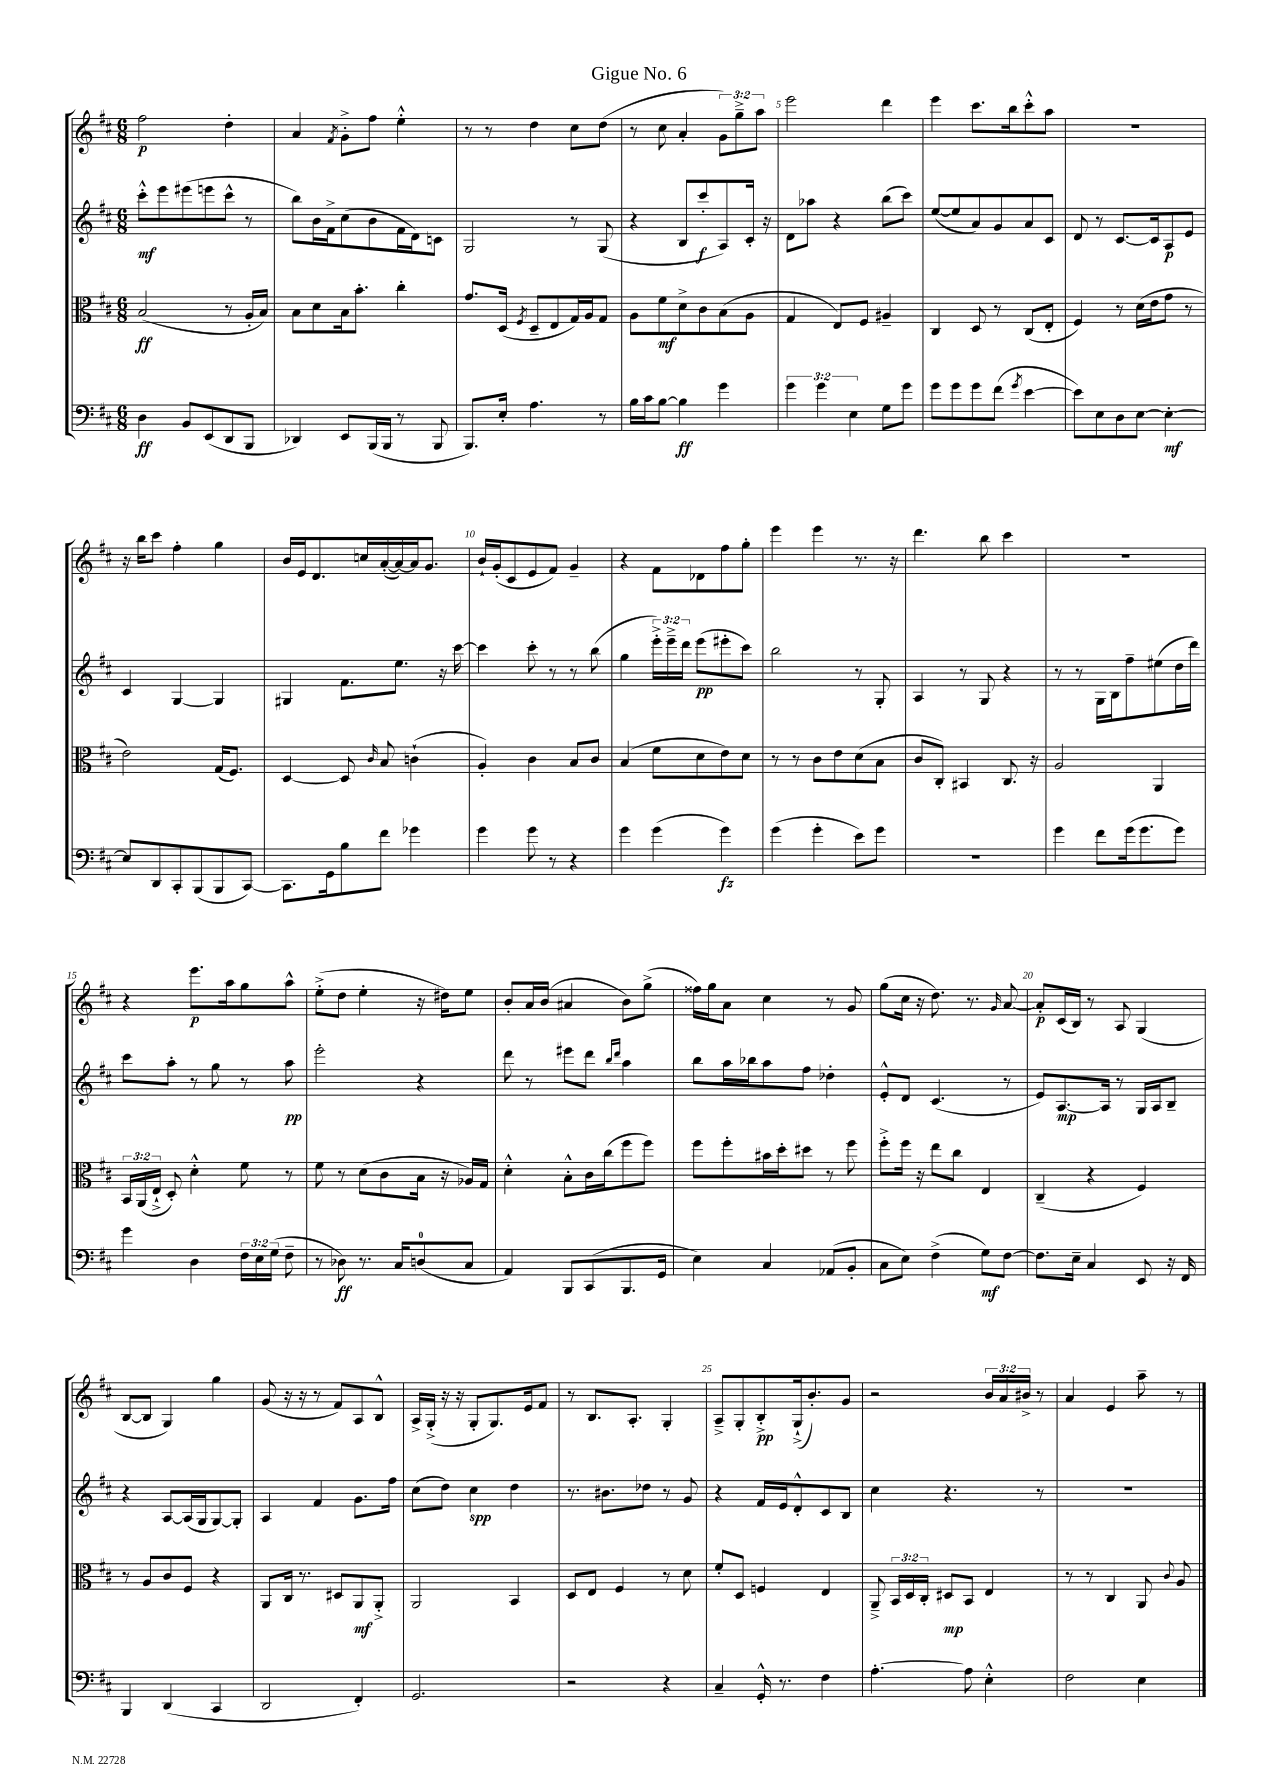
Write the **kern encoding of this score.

**kern	**dynam	**kern	**dynam	**kern	**dynam	**kern	**dynam
*part4	*part4	*part3	*part3	*part2	*part2	*part1	*part1
*staff4	*staff4	*staff3	*staff3	*staff2	*staff2	*staff1	*staff1
*clefF4	*	*clefC3	*	*clefG2	*	*clefG2	*
*k[f#c#]	*	*k[f#c#]	*	*k[f#c#]	*	*k[f#c#]	*
*M6/8	*	*M6/8	*	*M6/8	*	*M6/8	*
=1	=1	=1	=1	=1	=1	=1	=1
4D\	ff	(2B/	ff	8ccc#'^^\L	mf	2ff#\	p
.	.	.	.	8eee\	.	.	.
8BB/L	.	.	.	(8eee#X\	.	.	.
(8EE/	.	.	.	8eeen\	.	.	.
8DD/	.	8r	.	8ccc#^^\J	.	4dd'\	.
8BBB/J	.	16A'/LL	.	8r	.	.	.
.	.	16B/JJ)	.	.	.	.	.
=2	=2	=2	=2	=2	=2	=2	=2
4DD-X/)	.	8B\L	.	8bb\L)	.	4a/	.
.	.	8d\	.	16b\L	.	.	.
.	.	.	.	16f#^\J	.	.	.
.	.	.	.	.	.	8qf#/	.
8EE/L	.	16B\k	.	(8cc#\	.	8g'^\L	.
.	.	8.b'\J	.	.	.	.	.
(16BBB/L	.	.	.	8b\	.	8ff#\J	.
16BBB/JJ	.	.	.	.	.	.	.
8r	.	4cc#'\	.	16f#\L	.	4ee'^^\	.
.	.	.	.	16d\J)	.	.	.
8BBB/	.	.	.	8cn\J	.	.	.
=3	=3	=3	=3	=3	=3	=3	=3
8.BBB/L)	.	8.g/L	.	2G/	.	8r	.
.	.	.	.	.	.	8r	.
16E'/Jk	.	(16D/Jk	.	.	.	.	.
.	.	8qF#/	.	.	.	.	.
4.A\	.	8D~/L	.	.	.	4dd\	.
.	.	8E/	.	.	.	.	.
.	.	16G/L)	.	8r	.	8cc#\L	.
.	.	16A/J	.	.	.	.	.
8r	.	8G/J	.	(8G/	.	(8dd\J	.
=4	=4	=4	=4	=4	=4	=4	=4
16B\LL	.	8A\L	.	4r	.	8r	.
16c#\J	.	.	.	.	.	.	.
[8B\J	.	8f#\	mf	.	.	8cc#\	.
4B\]	ff	8d^\	.	8B/L	.	4a'/	.
.	.	8c#\	.	8ccc#'/	f	.	.
4g\	.	(8B\	.	8A/)	.	12g\L)	.
.	.	.	.	.	.	12gg~^\	.
.	.	8A\J	.	16c#'/Jk	.	.	.
.	.	.	.	.	.	12aa\J	.
.	.	.	.	16r	.	.	.
=5	=5	=5	=5	=5	=5	=5	=5
6g\	.	4G/	.	8d\L	.	2eee\	.
.	.	.	.	8aa-X\J	.	.	.
6g\	.	.	.	.	.	.	.
.	.	8E/L)	.	4r	.	.	.
6E\	.	.	.	.	.	.	.
.	.	8F#/J	.	.	.	.	.
8G\L	.	4A#X~/	.	(8bb\L	.	4ddd\	.
8g\J	.	.	.	8ccc#\J)	.	.	.
=6	=6	=6	=6	=6	=6	=6	=6
8g\L	.	4C#/	.	([8ee/L	.	4eee\	.
8g\	.	.	.	8ee/]	.	.	.
8g\	.	8D/	.	8a/)	.	8.ccc#\L	.
(8f#\J	.	8r	.	8g/	.	.	.
.	.	.	.	.	.	16bb\k	.
8qg/	.	.	.	.	.	.	.
[4e\	.	(8C#/L	.	8a/	.	8ccc#'^^\	.
.	.	8E'/J	.	8c#/J	.	8aa\J	.
=7	=7	=7	=7	=7	=7	=7	=7
8e\L])	.	4F#/)	.	8d/	.	2.r	.
8E\	.	.	.	8r	.	.	.
8D\	.	8r	.	[8.c#/L	.	.	.
[8E\J	.	(16d\LL	.	.	.	.	.
.	.	16e\J	.	16c#/k]	.	.	.
4E'\_	mf	8g\J	.	8A/	p	.	.
.	.	8r	.	8e/J	.	.	.
!!LO:LB:g=z
=8	=8	=8	=8	=8	=8	=8	=8
8E/L]	.	2e\)	.	4c#/	.	16r	.
.	.	.	.	.	.	16bb\KL	.
8DD/	.	.	.	.	.	8ccc#\J	.
8CC#'/	.	.	.	[4G/	.	4ff#'\	.
(8BBB/	.	.	.	.	.	.	.
8BBB/	.	(16G/KL	.	4G/]	.	4gg\	.
.	.	8.F#/J)	.	.	.	.	.
[8CC#/J)	.	.	.	.	.	.	.
=9	=9	=9	=9	=9	=9	=9	=9
8.CC#\L]	.	[4D/	.	4G#X/	.	16b/LL	.
.	.	.	.	.	.	16e/J	.
.	.	.	.	.	.	8.d/	.
16GG\k	.	.	.	.	.	.	.
8B\	.	8D/]	.	8.f#\L	.	.	.
.	.	.	.	.	.	16ccn/L	.
.	.	16qqc#/	.	.	.	.	.
8f#\J	.	8B/	.	.	.	([16a'/	.
.	.	.	.	8.ee\J	.	16a/_)	.
4g-X\	.	(4cn`\	.	.	.	16a/J]	.
.	.	.	.	.	.	8.g/J	.
.	.	.	.	16r	.	.	.
.	.	.	.	[16ccc#\	.	.	.
=10	=10	=10	=10	=10	=10	=10	=10
4g\	.	4A'/)	.	4ccc#\]	.	16b`/LL	.
.	.	.	.	.	.	(16g'/J	.
.	.	.	.	.	.	8c#/	.
8g\	.	4c#\	.	8ccc#'\	.	8e/	.
8r	.	.	.	8r	.	8f#/J)	.
4r	.	8B/L	.	8r	.	4g~/	.
.	.	8c#/J	.	(8bb\	.	.	.
=11	=11	=11	=11	=11	=11	=11	=11
4g\	.	(4B/	.	4gg\	.	4r	.
(4g\	.	8f#\L	.	24eee'^\LL)	.	8f#\L	.
.	.	.	.	24eee~^\	.	.	.
.	.	.	.	24ddd\JJ	.	.	.
.	.	8d\	.	(8eee\L	pp	8d-X\	.
4g\)	fz	8e\)	.	8eee#X'\	.	8ff#\	.
.	.	8d\J	.	8ccc#\J)	.	8gg'\J	.
=12	=12	=12	=12	=12	=12	=12	=12
(4g\	.	8r	.	2bb\	.	4eee\	.
.	.	8r	.	.	.	.	.
4g'\	.	8c#\L	.	.	.	4eee\	.
.	.	8e\	.	.	.	.	.
8e\L)	.	(8d\	.	8r	.	8.r	.
8g\J	.	8B\J	.	8G'/	.	.	.
.	.	.	.	.	.	16r	.
=13	=13	=13	=13	=13	=13	=13	=13
2.r	.	8c#/L	.	4A/	.	4.ddd\	.
.	.	8C#'/J)	.	.	.	.	.
.	.	4BB#X/	.	8r	.	.	.
.	.	.	.	8G/	.	8bb\	.
.	.	8.C#/	.	4r	.	4ccc#\	.
.	.	16r	.	.	.	.	.
=14	=14	=14	=14	=14	=14	=14	=14
4g\	.	2A/	.	8r	.	2.r	.
.	.	.	.	8r	.	.	.
8f#\L	.	.	.	16G\LL	.	.	.
.	.	.	.	16B\J	.	.	.
(16g\k	.	.	.	8ff#~\	.	.	.
8.g\	.	.	.	.	.	.	.
.	.	4AA/	.	(8ee#X\	.	.	.
8g\J)	.	.	.	16dd\L	.	.	.
.	.	.	.	16ddd\JJ)	.	.	.
!!LO:LB:g=z
=15	=15	=15	=15	=15	=15	=15	=15
4g\	.	24BB/LL	.	8ccc#\L	.	4r	.
.	.	(24AA/	.	.	.	.	.
.	.	24E`^/JJ	.	.	.	.	.
.	.	8D'/)	.	8aa'\J	.	.	.
4D\	.	4d'^^\	.	8r	.	8.eee\L	p
.	.	.	.	8gg\	.	.	.
.	.	.	.	.	.	16aa\k	.
24F#\LL	.	8f#\	.	8r	.	8gg\	.
24E\	.	.	.	.	.	.	.
(24G\JJ	.	.	.	.	.	.	.
8F#~\	.	8r	.	8aa\	pp	8aa^^\J	.
=16	=16	=16	=16	=16	=16	=16	=16
8r	.	8f#\	.	2eee'\	.	(8ee'^\L	.
8D-X\)	ff	8r	.	.	.	8dd\J	.
8.r	.	(8d\L	.	.	.	4ee'\	.
.	.	8c#\	.	.	.	.	.
16C#/KL	.	.	.	.	.	.	.
(8Dn/	.	16B\Jk	.	4r	.	16r	.
.	.	16r	.	.	.	16dd#X\KL)	.
8C#/J	.	16A-X/LL)	.	.	.	8ee\J	.
.	.	16G/JJ	.	.	.	.	.
=17	=17	=17	=17	=17	=17	=17	=17
4AA/)	.	4d'^^\	.	8ddd\	.	8b'/L	.
.	.	.	.	8r	.	16a/L	.
.	.	.	.	.	.	(16b/JJ	.
8BBB/L	.	8B'^^\L	.	8eee#X\L	.	4a#X/	.
(8CC#/	.	16c#\L	.	8ddd\J	.	.	.
.	.	(16cc#\J	.	.	.	.	.
.	.	.	.	16qqbb/LL	.	.	.
.	.	.	.	16qqddd/JJ	.	.	.
8.BBB/	.	8ff#\	.	4aa\	.	8b\L)	.
.	.	8ff#\J)	.	.	.	(8gg^\J	.
16GG/Jk	.	.	.	.	.	.	.
=18	=18	=18	=18	=18	=18	=18	=18
4E\)	.	8ff#\L	.	8bb\L	.	16ff##X\LL)	.
.	.	.	.	.	.	16gg\J	.
.	.	8ff#'\	.	16aa\L	.	8a\J	.
.	.	.	.	16bb-X\J	.	.	.
4C#/	.	16b#X\L	.	8aa\	.	4cc#\	.
.	.	16dd'\J	.	.	.	.	.
.	.	8dd#X\J	.	8ff#\J	.	.	.
(8AA-X/L	.	8r	.	4dd-X'\	.	8r	.
8BB'/J	.	8ff#\	.	.	.	8g/	.
=19	=19	=19	=19	=19	=19	=19	=19
8C#\L	.	8ff#'^\L	.	8e'^^/L	.	(8gg\L	.
8E\J)	.	16ff#\Jk	.	8d/J	.	16cc#\Jk	.
.	.	16r	.	.	.	16r	.
(4F#^\	.	8ee\L	.	(4.c#/	.	8.dd\)	.
.	.	8cc#\J	.	.	.	.	.
.	.	.	.	.	.	8.r	.
8G\L)	mf	4E/	.	.	.	.	.
.	.	.	.	.	.	16qqg/	.
[8F#\J	.	.	.	8r	.	[8a/	.
=20	=20	=20	=20	=20	=20	=20	=20
8.F#\L]	.	(4C#~/	.	8e/L)	.	8a'/L]	p
.	.	.	.	[8.A/	mp	(16c#/L	.
16E~\Jk	.	.	.	.	.	16B/JJ)	.
4C#/	.	4r	.	.	.	8r	.
.	.	.	.	16A/Jk]	.	.	.
.	.	.	.	8r	.	8A/	.
8EE/	.	4F#/)	.	16G/LL	.	(4G/	.
.	.	.	.	16A/J	.	.	.
16r	.	.	.	8B~/J	.	.	.
16FF#/	.	.	.	.	.	.	.
!!LO:LB:g=z
=21	=21	=21	=21	=21	=21	=21	=21
4BBB/	.	8r	.	4r	.	[8B/L	.
.	.	8A/L	.	.	.	8B/J]	.
(4DD/	.	8c#/	.	[8A/L	.	4G/)	.
.	.	8F#/J	.	(16A/L]	.	.	.
.	.	.	.	16G/J	.	.	.
4CC#/	.	4r	.	[8G/)	.	4gg\	.
.	.	.	.	8G'/J]	.	.	.
=22	=22	=22	=22	=22	=22	=22	=22
2DD/	.	8AA/L	.	4A/	.	(8g/	.
.	.	16C#/Jk	.	.	.	16r	.
.	.	8.r	.	.	.	16r	.
.	.	.	.	4f#/	.	8r	.
.	.	8D#X/L	.	.	.	8f#/L)	.
4FF#'/)	.	8AA/	mf	8.g\L	.	8A/	.
.	.	8AA'^/J	.	.	.	8B^^/J	.
.	.	.	.	16ff#\Jk	.	.	.
=23	=23	=23	=23	=23	=23	=23	=23
2.GG/	.	2AA/	.	(8cc#\L	.	16A^/LL	.
.	.	.	.	.	.	(16G'^/JJ	.
.	.	.	.	8dd\J)	.	16r	.
.	.	.	.	.	.	16r	.
.	.	.	.	4cc#\	spp	8G'/L	.
.	.	.	.	.	.	8.G/)	.
.	.	4BB/	.	4dd\	.	.	.
.	.	.	.	.	.	16e/k	.
.	.	.	.	.	.	8f#/J	.
=24	=24	=24	=24	=24	=24	=24	=24
2r	.	8D/L	.	8.r	.	8r	.
.	.	8E/J	.	.	.	8.B/L	.
.	.	.	.	8.b#X\L	.	.	.
.	.	4F#/	.	.	.	.	.
.	.	.	.	.	.	8.A'/J	.
.	.	.	.	8dd-X\J	.	.	.
4r	.	8r	.	8r	.	4G'/	.
.	.	8d\	.	8g/	.	.	.
=25	=25	=25	=25	=25	=25	=25	=25
4C#~/	.	8f#'/L	.	4r	.	8A~^/L	.
.	.	8D/J	.	.	.	8G'/	.
16GG'^^/	.	4Fn/	.	16f#/LL	.	8B'^/	pp
8.r	.	.	.	16e/J	.	.	.
.	.	.	.	8d'^^/	.	(16G`^/k	.
.	.	.	.	.	.	8.b'/)	.
4F#\	.	4E/	.	8c#/	.	.	.
.	.	.	.	8B/J	.	8g/J	.
=26	=26	=26	=26	=26	=26	=26	=26
[4.A'\	.	8AA~^/	.	4cc#\	.	2r	.
.	.	24BB/LL	.	.	.	.	.
.	.	24D/	.	.	.	.	.
.	.	24C#'/JJ	.	.	.	.	.
.	.	8D#X/L	mp	4.r	.	.	.
8A\]	.	8BB/J	.	.	.	.	.
4E'^^\	.	4E/	.	.	.	24b/LL	.
.	.	.	.	.	.	24a/	.
.	.	.	.	.	.	24b#X^/JJ	.
.	.	.	.	8r	.	8r	.
=27	=27	=27	=27	=27	=27	=27	=27
2F#\	.	8r	.	2.r	.	4a/	.
.	.	8r	.	.	.	.	.
.	.	4C#/	.	.	.	4e/	.
4E\	.	8AA/	.	.	.	8aa~\	.
.	.	8qqc#/	.	.	.	.	.
.	.	8A/	.	.	.	8r	.
==	==	==	==	==	==	==	==
*-	*-	*-	*-	*-	*-	*-	*-
